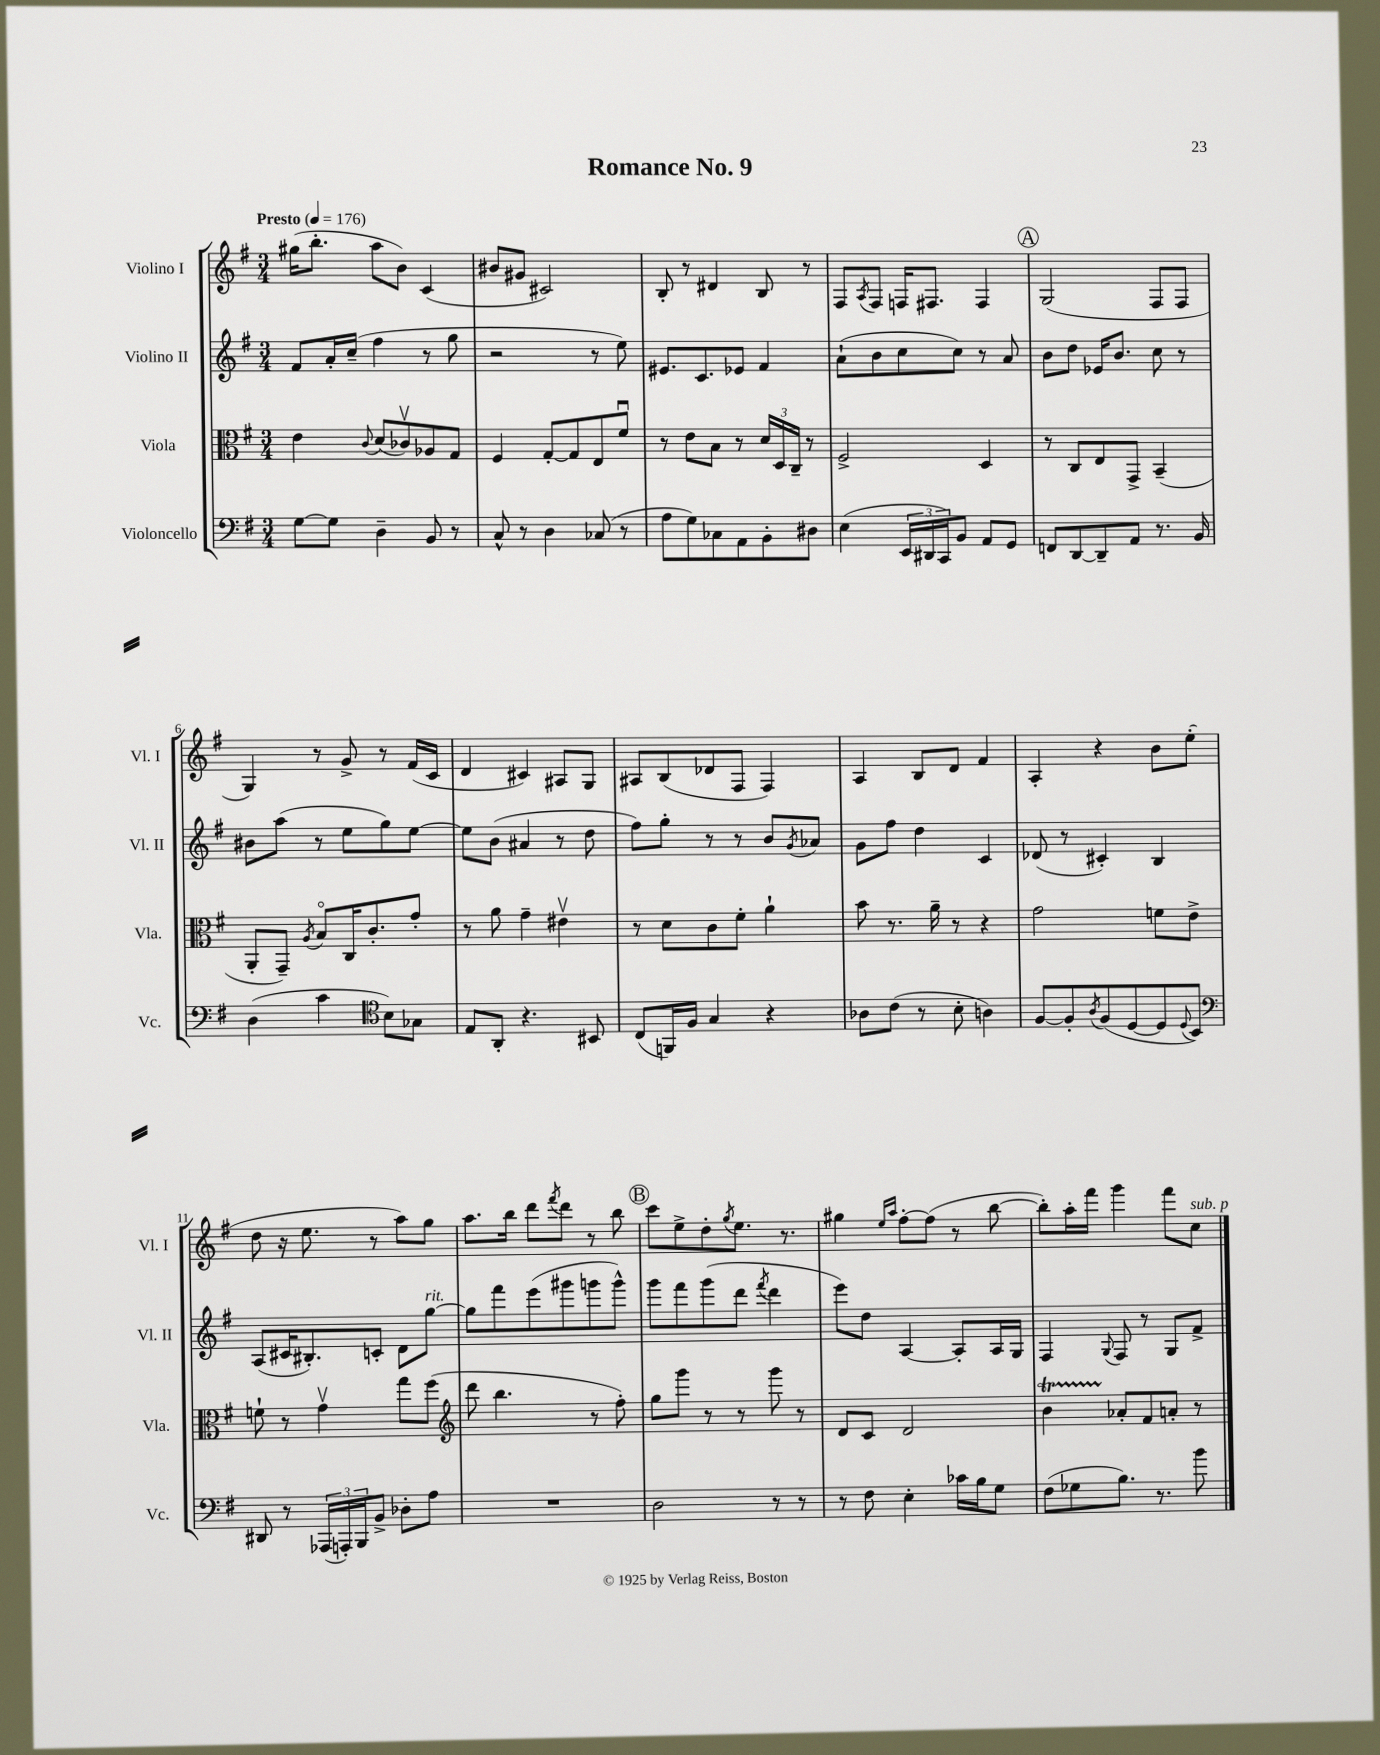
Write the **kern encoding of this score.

**kern	**kern	**kern	**kern
*part4	*part3	*part2	*part1
*staff4	*staff3	*staff2	*staff1
*I"Violoncello	*I"Viola	*I"Violino II	*I"Violino I
*I'Vc.	*I'Vla.	*I'Vl. II	*I'Vl. I
*clefF4	*clefC3	*clefG2	*clefG2
*k[f#]	*k[f#]	*k[f#]	*k[f#]
*M3/4	*M3/4	*M3/4	*M3/4
*MM176	*MM176	*MM176	*MM176
=1	=1	=1	=1
!	!	!	!LO:TX:a:B:t=Presto
[8G\L	4e\	8f#/L	(16gg#X\KL
.	.	.	8.bb'\J
8G\J]	.	16a'/L	.
.	.	(16cc~/JJ	.
.	8qqc/	.	.
4D~\	(8d/L	4ff#\	8aa\L
.	8c-Xv/)	.	8b\J)
8BB/	8A-X/	8r	(4c/
8r	8G/J	8gg\	.
=2	=2	=2	=2
8C^^/	4F#/	2r	8b#X/L
8r	.	.	8g#X/J
4D\	[8G'/L	.	2c#X/)
.	8G/]	.	.
(8C-X/	8E/	8r	.
8r	8f#u/J	8ee\)	.
=3	=3	=3	=3
8A\L	8r	8.e#X/L	8B'/
8G\)	8e\L	.	8r
.	.	8.c/	.
8C-X\	8B\J	.	4d#X/
8AA\	8r	8e-X/J	.
8BB'\	24d/LL	4f#/	8B/
.	24D/	.	.
.	24C~/JJ	.	.
8D#X\J	8r	.	8r
=4	=4	=4	=4
(4E\	2F#^/	(8a`\L	8F#/L
.	.	.	8qA/
.	.	8b\	8F#/J
24EE/LL	.	8cc\	16Fn/KL
24DD#X/	.	.	.
.	.	.	8.F#X/J
24CC/J)	.	.	.
8BB/J	.	8cc\J)	.
8AA/L	4D/	8r	4F#/
8GG/J	.	8a/	.
!!LO:REH:place=s1:t=A
=5	=5	=5	=5
8FFn/L	8r	8b\L	(2G/
[8DD/	8C/L	8dd\J	.
8DD~/]	8E/	16e-X/KL	.
.	.	8.b/J	.
8AA/J	8GG^/J	.	.
8.r	(4BB~/	8cc\	8F#/L
.	.	8r	8F#/J
16BB/	.	.	.
!!LO:LB:g=z
=6	=6	=6	=6
(4D\	8AA'/L	8b#X\L	4G/)
.	8GG~/J)	(8aa\J	.
.	8qA/	.	.
4c\	8B/L	8r	8r
.	16C/K	8ee\L	8g^/
.	8.c'/	.	.
*clefC4	*	*	*
8B\L)	.	8gg\)	8r
8G-X\J	8g'/J	[8ee\J	(16f#/LL
.	.	.	16c/JJ
=7	=7	=7	=7
8E/L	8r	8ee\L]	4d/
8AA'/J	8a\	(8b\J	.
4.r	4g~\	4a#X/	4c#X/)
.	4e#Xv\	8r	8A#X/L
8BB#X/	.	8dd\	8G/J
=8	=8	=8	=8
(8C/L	8r	8ff#\L)	8A#X/L
16FFn/L)	8d\L	8gg'\J	(8B/
16F#/JJ	.	.	.
4G/	8c\	8r	8d-X/
.	8f#'\J	8r	8F#/J
4r	4a`\	8b/L	4F#/)
.	.	8qg/	.
.	.	8a-X/J	.
=9	=9	=9	=9
8A-X\L	8b\	8g\L	4A/
(8c\J	8.r	8ff#\J	.
8r	.	4dd\	8B/L
.	16a~\	.	.
8B'\	8r	.	8d/J
4An\)	4r	4c/	4f#/
=10	=10	=10	=10
[8F#/L	2g\	(8d-X/	4A'/
8F#'/]	.	8r	.
8qA/	.	.	.
(8F#/	.	4c#X'/)	4r
[8D/	.	.	.
8D/]	8fn\L	4B/	8b\L
8qqD/	.	.	.
8BB/J)	8e^\J	.	(8ee'\J
!!LO:LB:g=z
=11	=11	=11	=11
*clefF4	*	*	*
8DD#X/	8fn`\	(8A/L	8dd\
8r	8r	16c#X/K	16r
.	.	8.B#X'/)	8.ee\
(24AAA-X/LL	4gv\	.	.
24AAAn'/)	.	.	.
24BBB/J	.	.	.
8BB^/J	.	8cn'/J	8r
8D-X'\L	8gg\L	8d\L	8aa\L)
!	!	!LO:TX:a:i:t=rit.	!
8A\J	(8ff#\J	[8gg\J	8gg\J
=12	=12	=12	=12
*	*clefG2	*	*
2.r	8ddd\	8gg\L]	8.aa\L
.	4.bb\	8fff#\	.
.	.	.	16bb\Jk
.	.	(8eee\	8ddd\L
.	.	.	8qfff#/
.	.	8ggg#X\	8ddd\J
.	8r	8gggn\	8r
.	8ff#'\)	8ggg^^\J)	8bb\
!!LO:REH:place=s1:t=B
=13	=13	=13	=13
2D\	8gg\L	8ggg\L	8ccc\L
.	8ggg\J	8fff#\	8ee^\
.	8r	(8ggg\	8dd'\
.	.	.	8qgg/
.	8r	8ddd\J	8.ee\J
.	.	8qfff#/	.
8r	8ggg\	4ddd\	.
.	.	.	8.r
8r	8r	.	.
=14	=14	=14	=14
8r	8d/L	8eee\L)	4gg#X\
8F#\	8c/J	8dd\J	.
.	.	.	16qqee/LL
.	.	.	16qqaa/JJ
4E'\	2d/	[4A/	[8ff#'\L
.	.	.	(8ff#\J]
16c-X\LL	.	8A'/L]	8r
16B\J	.	.	.
8G\J	.	16A/L	[8bb\
.	.	16G/JJ	.
=15	=15	=15	=15
(8F#\L	4bt\	4F#/	8bb'\L])
8G-X\	.	.	16aa'\L
.	.	.	16fff#\JJ
.	.	8qqG/	.
8.B\J)	8a-X'/L	8F#/	4ggg\
.	8f#/	8r	.
8.r	.	.	.
.	8an'/J	8G/L	8fff#\L
!	!	!	!LO:TX:a:i:t=sub. p
8b\	8r	8f#^/J	8cc\J
==	==	==	==
*-	*-	*-	*-
